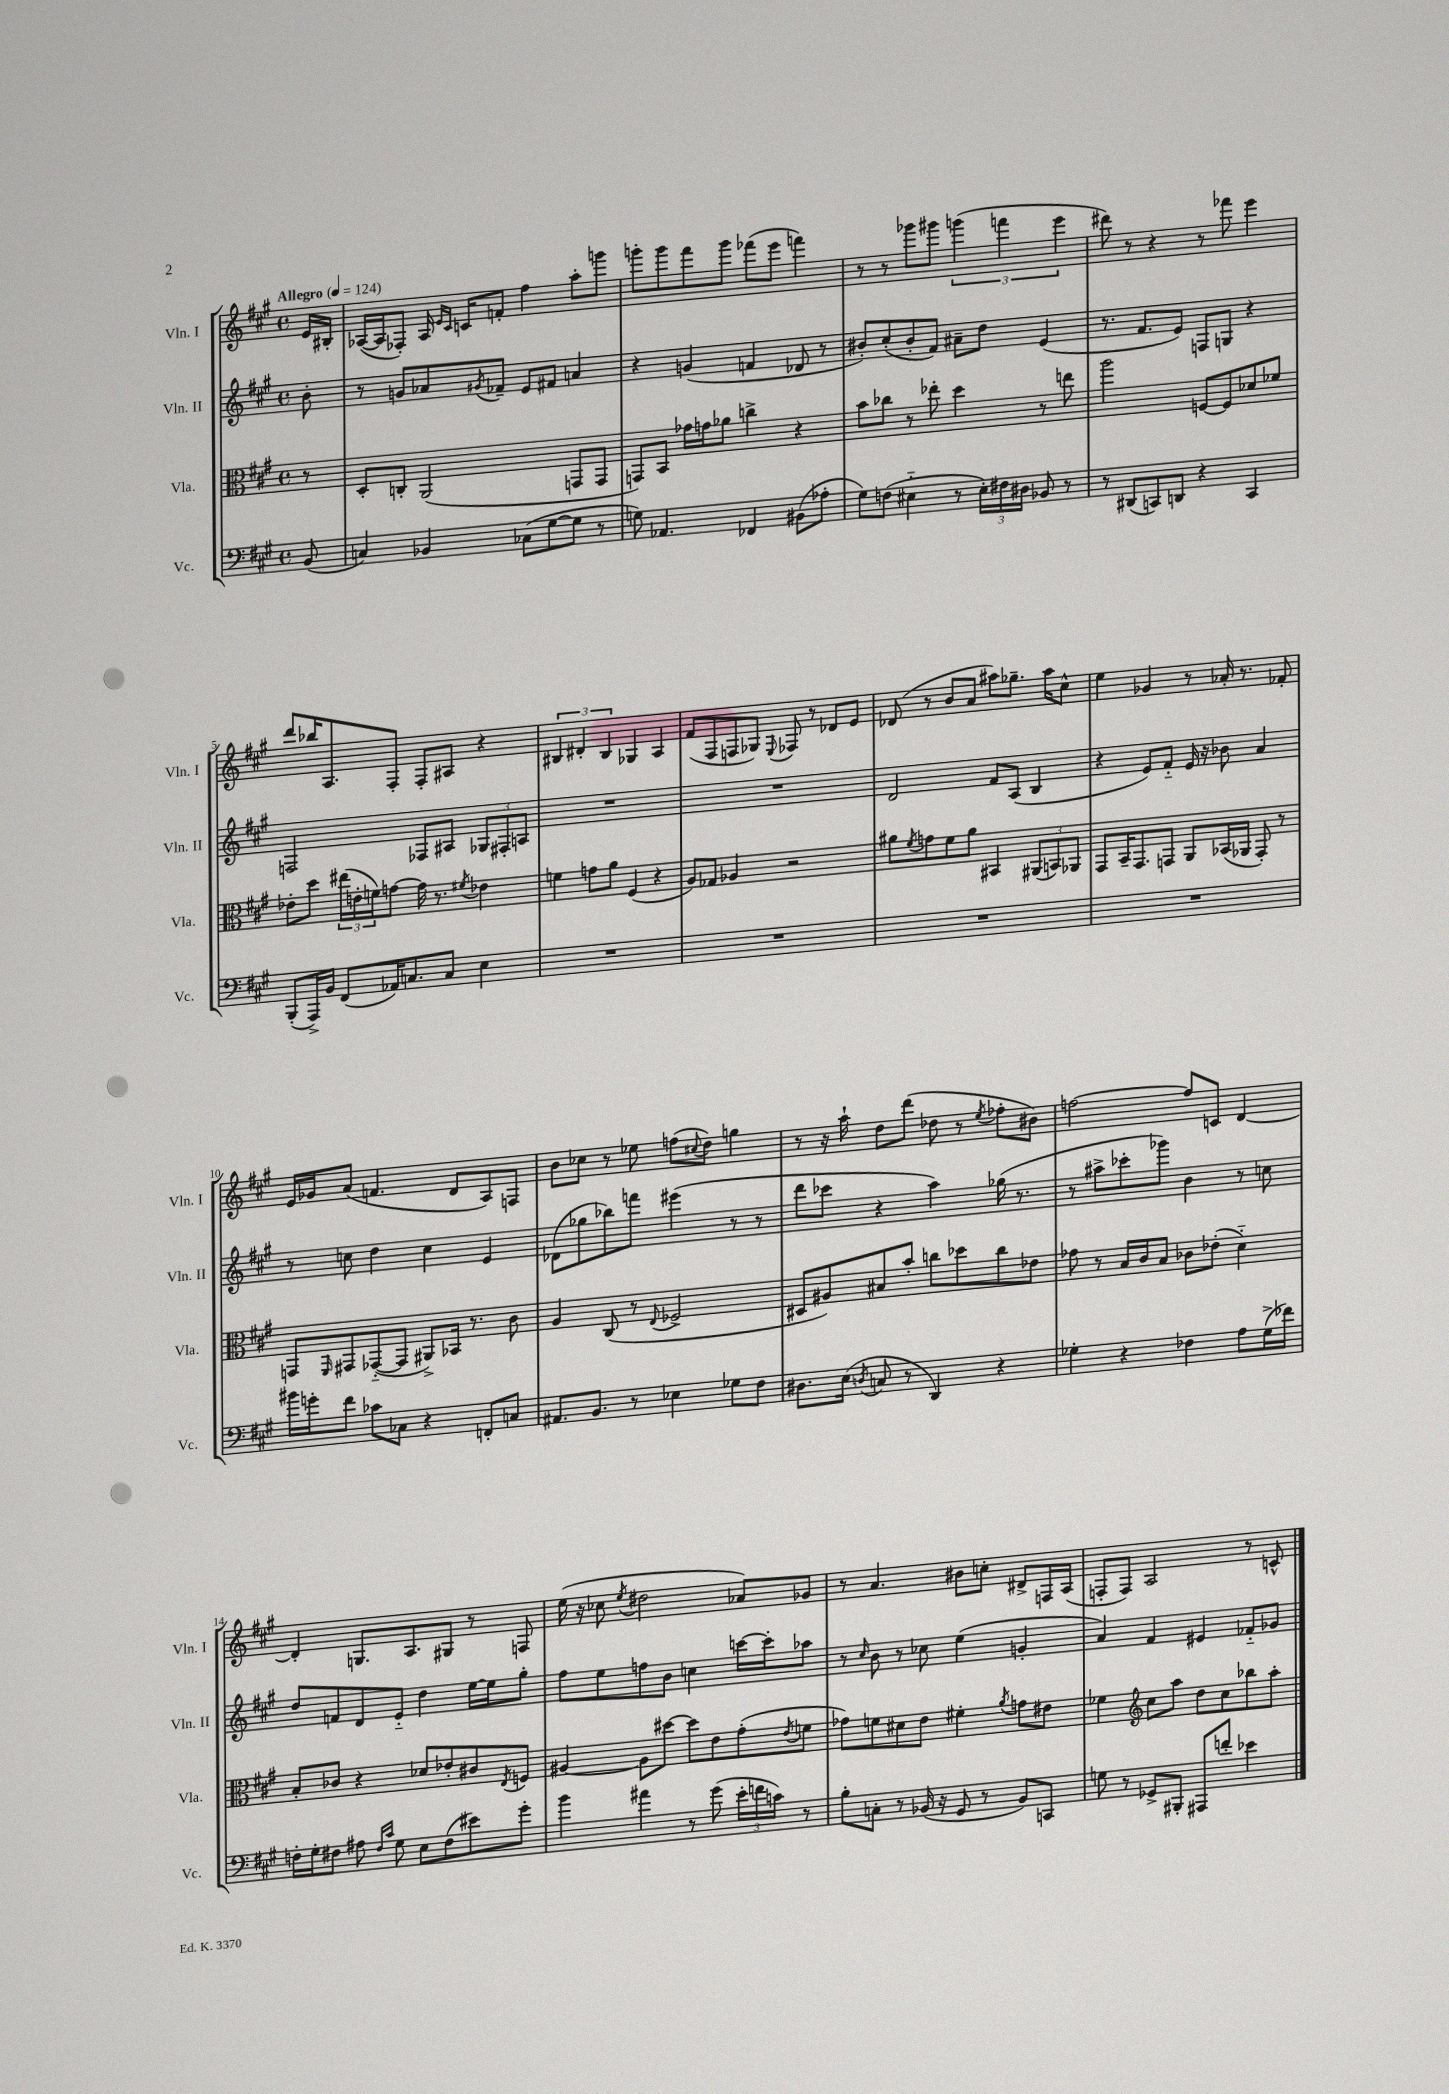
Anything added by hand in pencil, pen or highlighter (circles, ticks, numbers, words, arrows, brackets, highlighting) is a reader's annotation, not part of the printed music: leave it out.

**kern	**kern	**kern	**kern
*part4	*part3	*part2	*part1
*staff4	*staff3	*staff2	*staff1
*I"Vc.	*I"Vla.	*I"Vln. II	*I"Vln. I
*I'Vc.	*I'Vla.	*I'Vln. II	*I'Vln. I
*clefF4	*clefC3	*clefG2	*clefG2
*k[f#c#g#]	*k[f#c#g#]	*k[f#c#g#]	*k[f#c#g#]
*M4/4	*M4/4	*M4/4	*M4/4
*met(c)	*met(c)	*met(c)	*met(c)
*MM124	*MM124	*MM124	*MM124
=	=	=	=
!	!	!	!LO:TX:a:B:t=Allegro
(8BB/	8r	8b'\	16e/LL
.	.	.	16B#X'/JJ
=1	=1	=1	=1
4Cn/)	8D'/L	8r	([16A-X/LL
.	.	.	16A-/J]
.	8Cn'/J	8gn/L	8F-X'/J)
4BB-X/	(2AA/	8a-X/	16A-/
.	.	.	16qqe/LL
.	.	.	16qqc#/JJ
.	.	.	16cn/KL
.	.	8qg#X/	.
.	.	8f-X~/J	8fn'/J
(8C-X\L	.	8e/L	4ff#\
[8G#\	.	8f#X/J	.
8G#\J]	8GGn/L	4an/	8aa'\L
8r	8GG/J	.	8gggn\J
=2	=2	=2	=2
8Gn\)	8GGn/L)	4r	8gggn'\L
4.AA-X/	8BB/J	.	8ggg\
.	16g-X\LL	(4gn/	8fff#\
.	16gn\J	.	.
.	8a-X\J	.	8ggg\J
4FF-X/	4ccn^\	4fn/	(8fff-X\L
.	.	.	8eee\J
(8BB#X\L	4r	8d-X/	4fffn\)
8A-X'\J	.	8r	.
=3	=3	=3	=3
8G#\L)	8b\L	8b#X'/L)	8r
(8Fn\J	8cc-X\J	(8cc#'/	8r
4E#X\	8r	8b#'/	8ggg-X\L
.	8ee-X'\	8f#/J)	8ggg#X\J
8r	4dd\	8a#X~\L	(6gggn\
24E#'\LL)	.	8dd\J	.
24F#X\	.	.	6fffn\
24D#X\JJ	.	.	.
8BB-X/	8r	(4e/	.
.	.	.	6eee\
8r	8een\	.	.
=4	=4	=4	=4
8r	2aa\	8.r	8ddd#X\)
(8DD#X/L	.	.	8r
.	.	8.f#/L	.
8CCn/)	.	.	4r
8DDn/J	.	8e/J)	.
4r	[8Fn/L	8Fn/L	8r
.	8F/]	8Gn/J	8fff-X\
4CC/	8d-X/	4r	4eee\
.	8f-X/J	.	.
!!LO:LB:g=z
=5	=5	=5	=5
(8BBB'/L	8e-X'\L	2Fn/	8ddd/L
16AAA^/L)	8dd\J	.	16bb-X/K
16BB/JJ	.	.	8.A/
(8FF#/L	(24ee#X\LL	.	.
.	24en'\	.	.
.	24fn\J)	.	.
16AA-X/K)	[8gn\J	.	8F#'/J
8.Cn/	.	.	.
.	16g\]	8F-X/L	8F#'/L
.	8.r	.	.
8C/J	.	8A#X/J	8A#X/J
.	8qf#X/	.	.
4E\	4e-X\	12G-X/L	4r
.	.	12F#X'/	.
.	.	12An/J	.
=6	=6	=6	=6
1r	4fn\	1r	6B#X/
.	.	.	6d#X'/
.	8gn\L	.	.
.	.	.	6B#/
.	8a\J	.	.
.	(4F#/	.	4G-X/
.	4r	.	4A/
=7	=7	=7	=7
1r	8A/L)	1r	(8f#/L
.	8G-X/J	.	8F#/
.	4A-X/	.	8Fn/
.	.	.	8G-X/J)
.	.	.	8qqE/
.	2r	.	8F-X/
.	.	.	8r
.	.	.	8d-X/L
.	.	.	8e/J
=8	=8	=8	=8
1r	8a#X\L	2d/	(8d-X/
.	8qf#/	.	.
.	8gn\	.	8r
.	8f#\	.	8b/L
.	8a#\J	.	8a/J
.	4BB#X/	8f#/L	8aa#X\L)
.	.	(8A/J	8.gg-X~\J
.	(12AA#X/L	4B/	.
.	.	.	16aa#\KL
.	12BBn/)	.	.
.	.	.	8cc#^^\J
.	12AA-X/J	.	.
=9	=9	=9	=9
1r	8GG#/L	4r	4ee\
.	16BB~/K	.	.
.	8.GG#/	.	.
.	.	8e/L)	4g-X/
.	8GGn/J	8f#/J	.
.	8AA/L	16e/	8r
.	.	16r	.
.	(16BB-X/L	8b-X\	16a-X'/
.	16AA-X/JJ	.	8.r
.	8GG'/)	4a/	.
.	8r	.	8f-X'/
!!LO:LB:g=z
=10	=10	=10	=10
16b#X\LL	8GGn/L	8r	16e/LL
16gn'\J	.	.	16g-X/J
.	16qqFF#/	.	.
8f#\J	8GG#X/	8ccn\	(8a/J
8c-X\L	([8GG-X/	4dd\	4.fn/
8C-X\J	8GG-/J]	.	.
4r	8AA#X^/L)	4cc\	.
.	16BB-X/Jk	.	8d/L
.	8.r	.	.
8FFn'/L	.	4e/	8A/)
8Cn/J	8c#\	.	8Fn/J
=11	=11	=11	=11
8.AA#X/L	4A/	(8d-X\L	8b\L
.	.	8gg-X\	8cc-X\J
8.BB/J	.	.	.
.	(8C#/	8bb-X\)	8r
8r	8r	8fffn\J	8ee-X\
.	8qqE/	.	.
4E-X\	2F-X^/	(4eee#X\	(8ffn\L
.	.	.	8qqcc#X/
.	.	.	8dd\J)
8G-X\L	.	8r	4ggn\
8F#\J	.	8r	.
=12	=12	=12	=12
8.D#X\L	8D#X/L	8ddd\L	8r
.	8A#X/)	8ccc-X\J	16r
(16E\Jk	.	.	16aa`\
8qDn/	.	.	.
8Cn/	8B#X/	4r	8dd\L
8r	8b'/J	.	(8ddd\J
4DD/)	8ccn\L	4aa\)	8dd-X\
.	8dd-X\	.	8r
.	.	.	8qee/
4r	8cc\	(16gg-X\	8ff-X'\L
.	.	8.r	.
.	8e-X\J	.	8b#X\J)
=13	=13	=13	=13
4G-X'\	8g-X\	8r	[2ffn\
.	8r	8aa#X^\L	.
4r	16B/LL	8ccc-X'\	.
.	16c#/J	.	.
.	8B/J	8ggg-X\J)	.
4F-X\	8c-X\L	4b\	8ff/L]
.	(8e-X'\J	.	8cn/J
8A\L	4d\)	8r	[4d/
(16G-^\L	.	8ccn\	.
16f-X\JJ)	.	.	.
!!LO:LB:g=z
=14	=14	=14	=14
16Fn'\LL	8B'/L	8dd/L	4d'/]
16G#'\J	.	.	.
8F#X\J	8c-X/J	8fn/	.
8A#X\	4r	8d/	8.Gn/L
16qqF#/LL	.	.	.
16qqc#/JJ	.	.	.
8G#\	.	8e/J	.
.	.	.	8.A/
8E\L	8d-X/L	4dd\	.
(8F#\	8e-X'/	.	8G#X/J
8e#X\)	8c#X/	[16ee\LL	8r
.	.	16ee\J]	.
.	8qE/	.	.
8g#'\J	8Fn/J	8gg#'\J	8Fn/
=15	=15	=15	=15
4b\	[4A#X/	8ff#\L	(16ee\
.	.	.	16r
.	.	8ee\	8cc-X\
.	.	.	8qee/
4a#X\	8A#\L]	8ffn\	2dd#X\
.	[8dd#X\J	8b\J	.
8r	8dd#\L]	4ccn\	.
(8g#\	8e\	.	.
24e'\LL	(8g#'\	[16cccn\LL	8a-X/L)
24fn\	.	.	.
.	.	16ccc'\J]	.
24cn\JJ)	.	.	.
.	8qe/	.	.
8r	8fn\J	8aa-X\J	8g-X/J
=16	=16	=16	=16
8B'\L	8g-X\L)	8r	8r
.	.	16qqcc#/	.
8Cn'\J	8fn\	8b\	4.a/
8r	8d#X\	8r	.
(16BB-X/	8e\J	8cc-X\	.
16r	.	.	.
8GG#/	4f#X'\	(4ee\	8b#X\L
8r	.	.	8ccn'\J
.	8qa/	.	.
8BB-/L)	8gn\L	4gn'/	8d#X^/L
8CCn/J	8e#X\J	.	16Fn/L
.	.	.	(16A/JJ
=17	=17	=17	=17
8Gn\	4f-X\	4a/)	8Fn'/L
8r	.	.	8F/J)
*	*clefG2	*	*
8GG-X^/L	8cc#\L	4f#/	2A/
8BBB#X'/J	8aa\J	.	.
8AAA#X/L	8dd\L	4e#X/	.
8fn'/J	8cc#\	.	.
4e-X\	8bb-X\	8f-X/L	8r
.	8aa'\J	8g-X/J	8cn^^/
==	==	==	==
*-	*-	*-	*-
